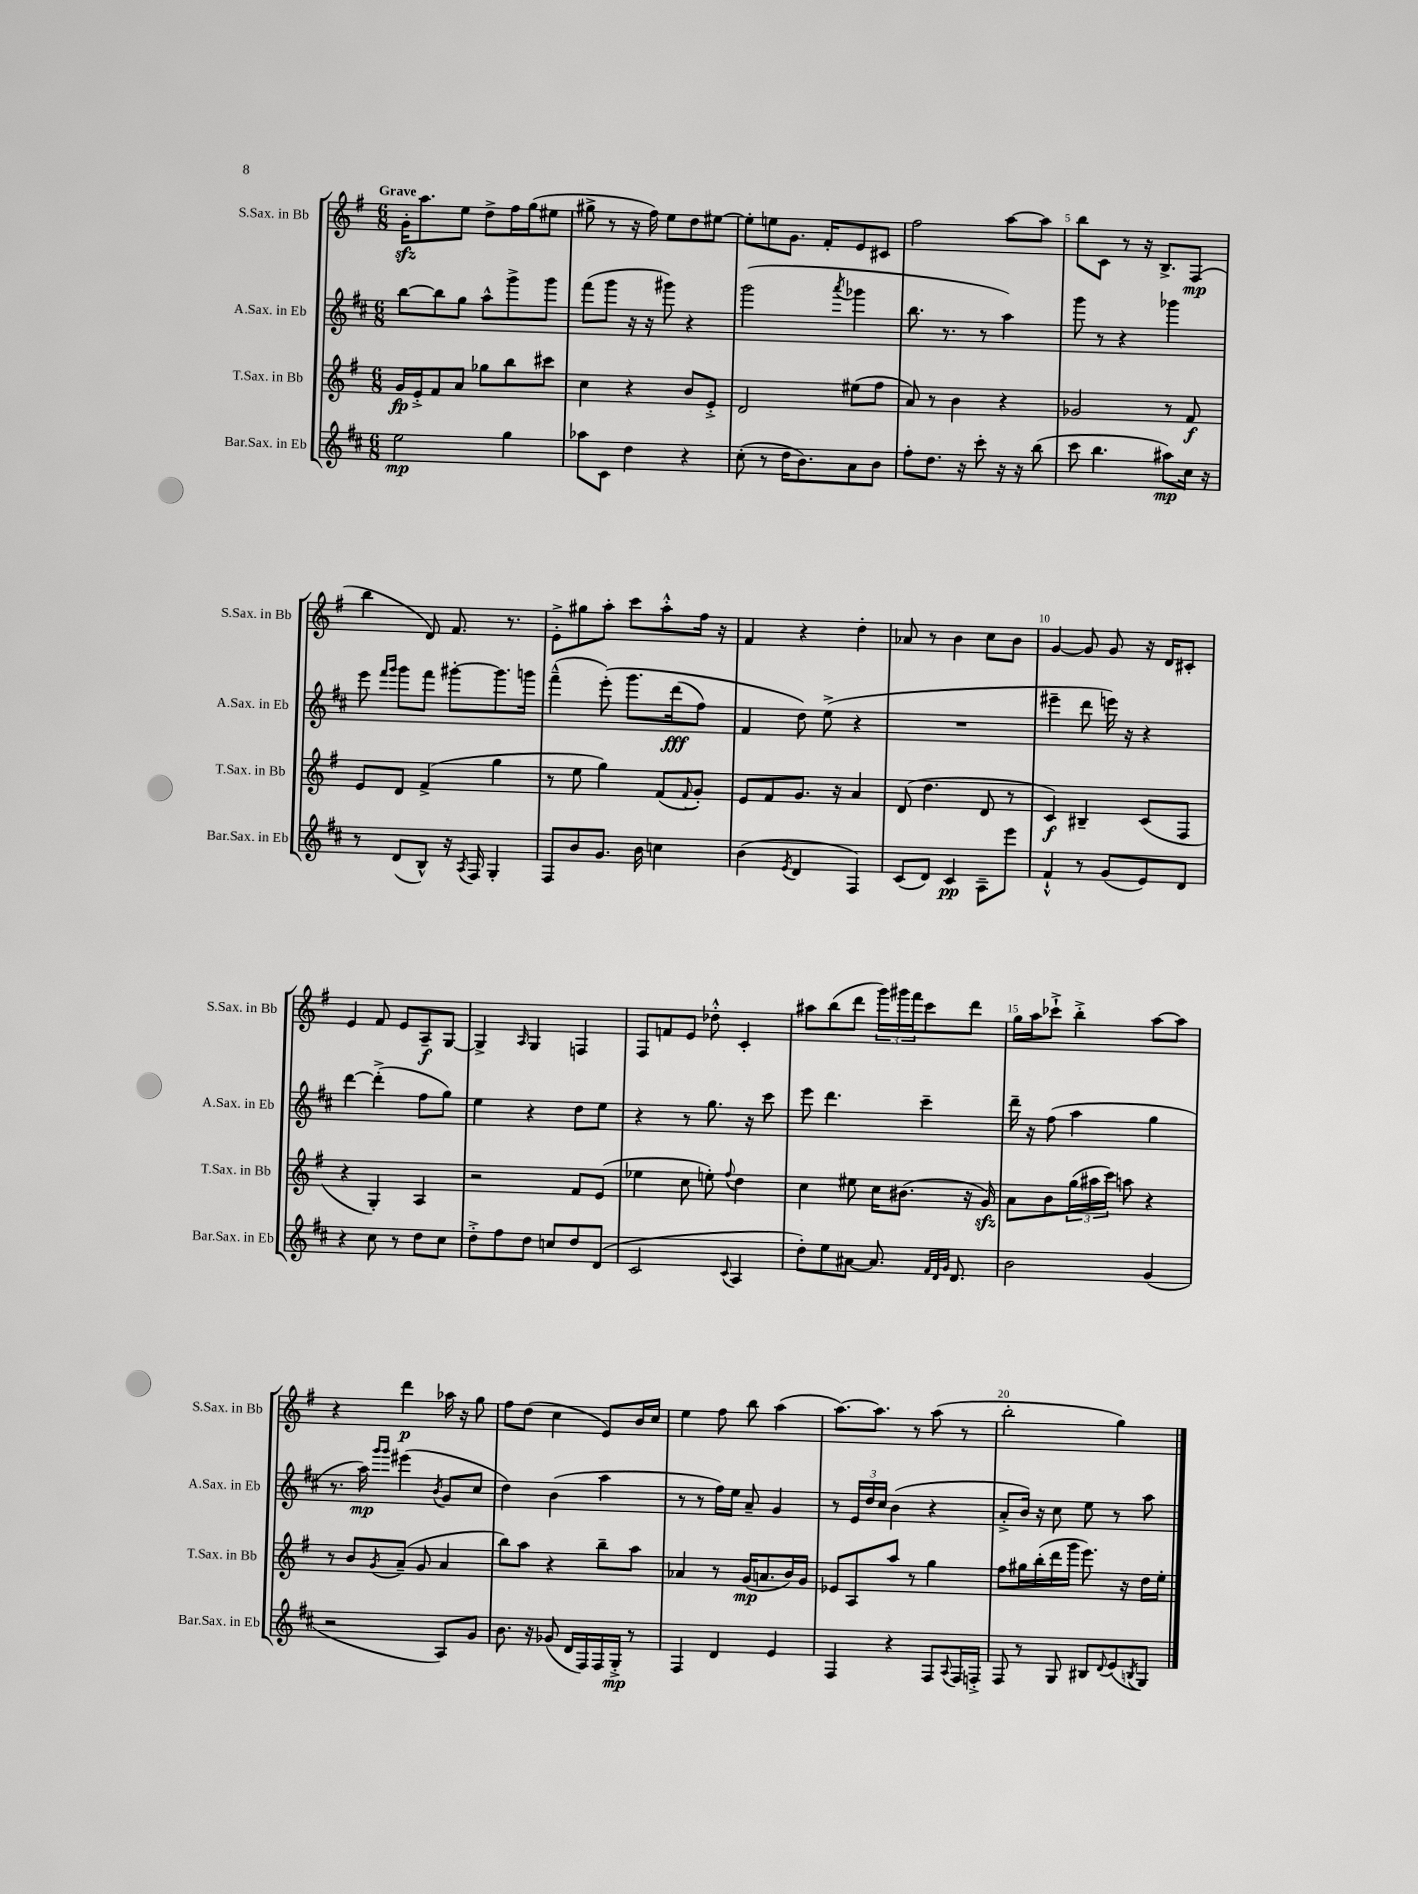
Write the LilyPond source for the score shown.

<<
\new StaffGroup <<
\new Staff = "s0" \with { instrumentName = "S.Sax. in Bb" shortInstrumentName = "S.Sax. in Bb" } {
    \clef treble \key g \major \numericTimeSignature \time 6/8 \tempo "Grave"
    g'16-.\sfz a''8. e''8 d''8-> fis''16 g''16( eis''8 |
    gis''8-> r8 r16 fis''16) e''8 d''8 eis''8~ |
    eis''8-. e''8 g'8. fis'16-. e'8 cis'8 |
    fis''2 a''8~ a''8 |
    b''8 c'8 r8 r16 b8.-> fis8\mp( |
    b''4 d'8) fis'8. r8. |
    e'8-.-> gis''8 a''8-. c'''8 a''8-.-^ fis''16 r16 |
    fis'4 r4 d''4-. |
    aes'8 r8 b'4 c''8 b'8 |
    g'4~ g'8 g'8 r16 d'16 cis'8-. |
    e'4 fis'8 e'8 a8--\f g8~ |
    g4-> \grace { a16 } g4 f4 |
    fis8 f'8 e'8 des''8-.-^ c'4-. |
    ais''8 b''8( d'''8 \tuplet 3/2 { g'''16) gis'''16 fis'''16 } c'''8 d'''8 |
    g''16 a''16 ces'''8-!-> b''4-.-> a''8~ a''8 |
    r4 d'''4\p aes''16 r16 g''8 |
    fis''8 d''8( c''4 e'8) b'16 c''16 |
    e''4 fis''8 b''8 a''4( |
    a''8.~) a''8. r8 a''8( r8 |
    b''2-. g''4) \bar "|." |
}
\new Staff = "s1" \with { instrumentName = "A.Sax. in Eb" shortInstrumentName = "A.Sax. in Eb" } {
    \clef treble \key d \major \numericTimeSignature \time 6/8
    b''8~ b''8 g''8 a''8-^ g'''8-> g'''8 |
    fis'''8( g'''8 r16 r16 gis'''8) r4 |
    g'''2( \acciaccatura { a'''8 } ges'''4 |
    b''8. r8. r8 a''4) |
    g'''8 r8 r4 ges'''4 |
    e'''8 \grace { fis'''16 g'''16 } g'''8 fis'''8 gis'''8~-. gis'''8. g'''16 |
    fis'''4---^( e'''8-.)\( g'''8. d'''16\fff( fis''8) |
    fis'4 d''8\) e''8->( r4 |
    R2. |
    eis'''4-- d'''8 e'''16) r16 r4 |
    d'''4~ d'''4-.->( fis''8 g''8) |
    e''4 r4 d''8 e''8 |
    r4 r8 g''8. r16 cis'''8 |
    e'''8 d'''4. cis'''4-- |
    d'''16-- r16 fis''8( a''4 g''4 |
    r8. a''16\mp) \grace { g'''16 g'''16 } eis'''4( \acciaccatura { b'8 } g'8 cis''8 |
    d''4) b'4( a''4 |
    r8 r8 fis''16) e''16 a'8-- g'4 |
    r8 \tuplet 3/2 { e'16 d''16 cis''16 } b'4( r4 |
    a'8-.-> b'16) r16 cis''8 e''8 r8 a''8 \bar "|." |
}
\new Staff = "s2" \with { instrumentName = "T.Sax. in Bb" shortInstrumentName = "T.Sax. in Bb" } {
    \clef treble \key g \major \numericTimeSignature \time 6/8
    g'16\fp e'16-.-> fis'8 a'8 ges''8 b''8 cis'''8 |
    c''4 r4 b'8 e'8-.-> |
    d'2 eis''8( fis''8 |
    a'8) r8 b'4 r4 |
    ges'2 r8 fis'8\f |
    e'8 d'8 fis'4->( g''4 |
    r8 e''8 g''4) fis'8( \appoggiatura { fis'8 } g'8-.) |
    e'8 fis'8 g'8. r16 a'4 |
    d'8( d''4. d'8 r8 |
    c'4\f) bis4-- c'8( fis8 |
    r4 g4-.) a4 |
    r2 fis'8 e'8( |
    ees''4 c''8 e''8-.) \appoggiatura { fis''8 } d''4 |
    c''4 eis''8 c''16 bis'8.( r16 g'16\sfz) |
    a'8 b'8 \tuplet 3/2 { g''16( ais''16 c'''16) } a''8 r4 |
    r8 b'8 \acciaccatura { g'8 } a'8--( g'8 a'4 |
    b''8) a''8 r4 b''8-- a''8 |
    aes'4 r8 g'16\mp( a'8. b'16) g'16 |
    ees'8 a8 a''8 r8 g''4 |
    fis''8 gis''16 b''16-.( d'''16 g'''16 e'''8.) r16 d''16 e''16-. \bar "|." |
}
\new Staff = "s3" \with { instrumentName = "Bar.Sax. in Eb" shortInstrumentName = "Bar.Sax. in Eb" } {
    \clef treble \key d \major \numericTimeSignature \time 6/8
    e''2\mp g''4 |
    aes''8 cis'8 d''4 r4 |
    cis''8-.( r8 d''16 b'8.) a'8 b'8 |
    fis''8-. d''8. r16 cis'''8-. r16 r16 b''8( |
    cis'''8 b''4. ais''8\mp) cis''16 r16 |
    r8 d'8( b8-^) r16 \acciaccatura { a8 } fis16 g4-. |
    fis8 b'8 g'8. b'16 c''4 |
    b'4( \acciaccatura { e'8 } d'4 fis4) |
    cis'8( d'8) cis'4\pp a8-- e'''8 |
    fis'4-!-^ r8 g'8( e'8) d'8 |
    r4 cis''8 r8 d''8 cis''8 |
    d''8-.-> fis''8 d''8 c''8 d''8 d'8( |
    cis'2 \appoggiatura { cis'8 } a4 |
    d''8-.) e''8 ais'8~ ais'8. \grace { fis'32 d'32 g'32 } d'8. |
    b'2 g'4( |
    r2 a8) g'8 |
    b'8. r16 ges'8( d'16 fis16) fis16 g16-.->\mp r8 |
    fis4 d'4 e'4 |
    fis4 r4 fis8 \appoggiatura { a8 } fis16 f16-.-> |
    fis8 r8 g8 bis8 \appoggiatura { d'8 } e'8( \acciaccatura { b8 } g8) \bar "|." |
}
>>
>>
\layout { \context { \Score \override BarNumber.break-visibility = ##(#f #t #t) barNumberVisibility = #(every-nth-bar-number-visible 5) } }
